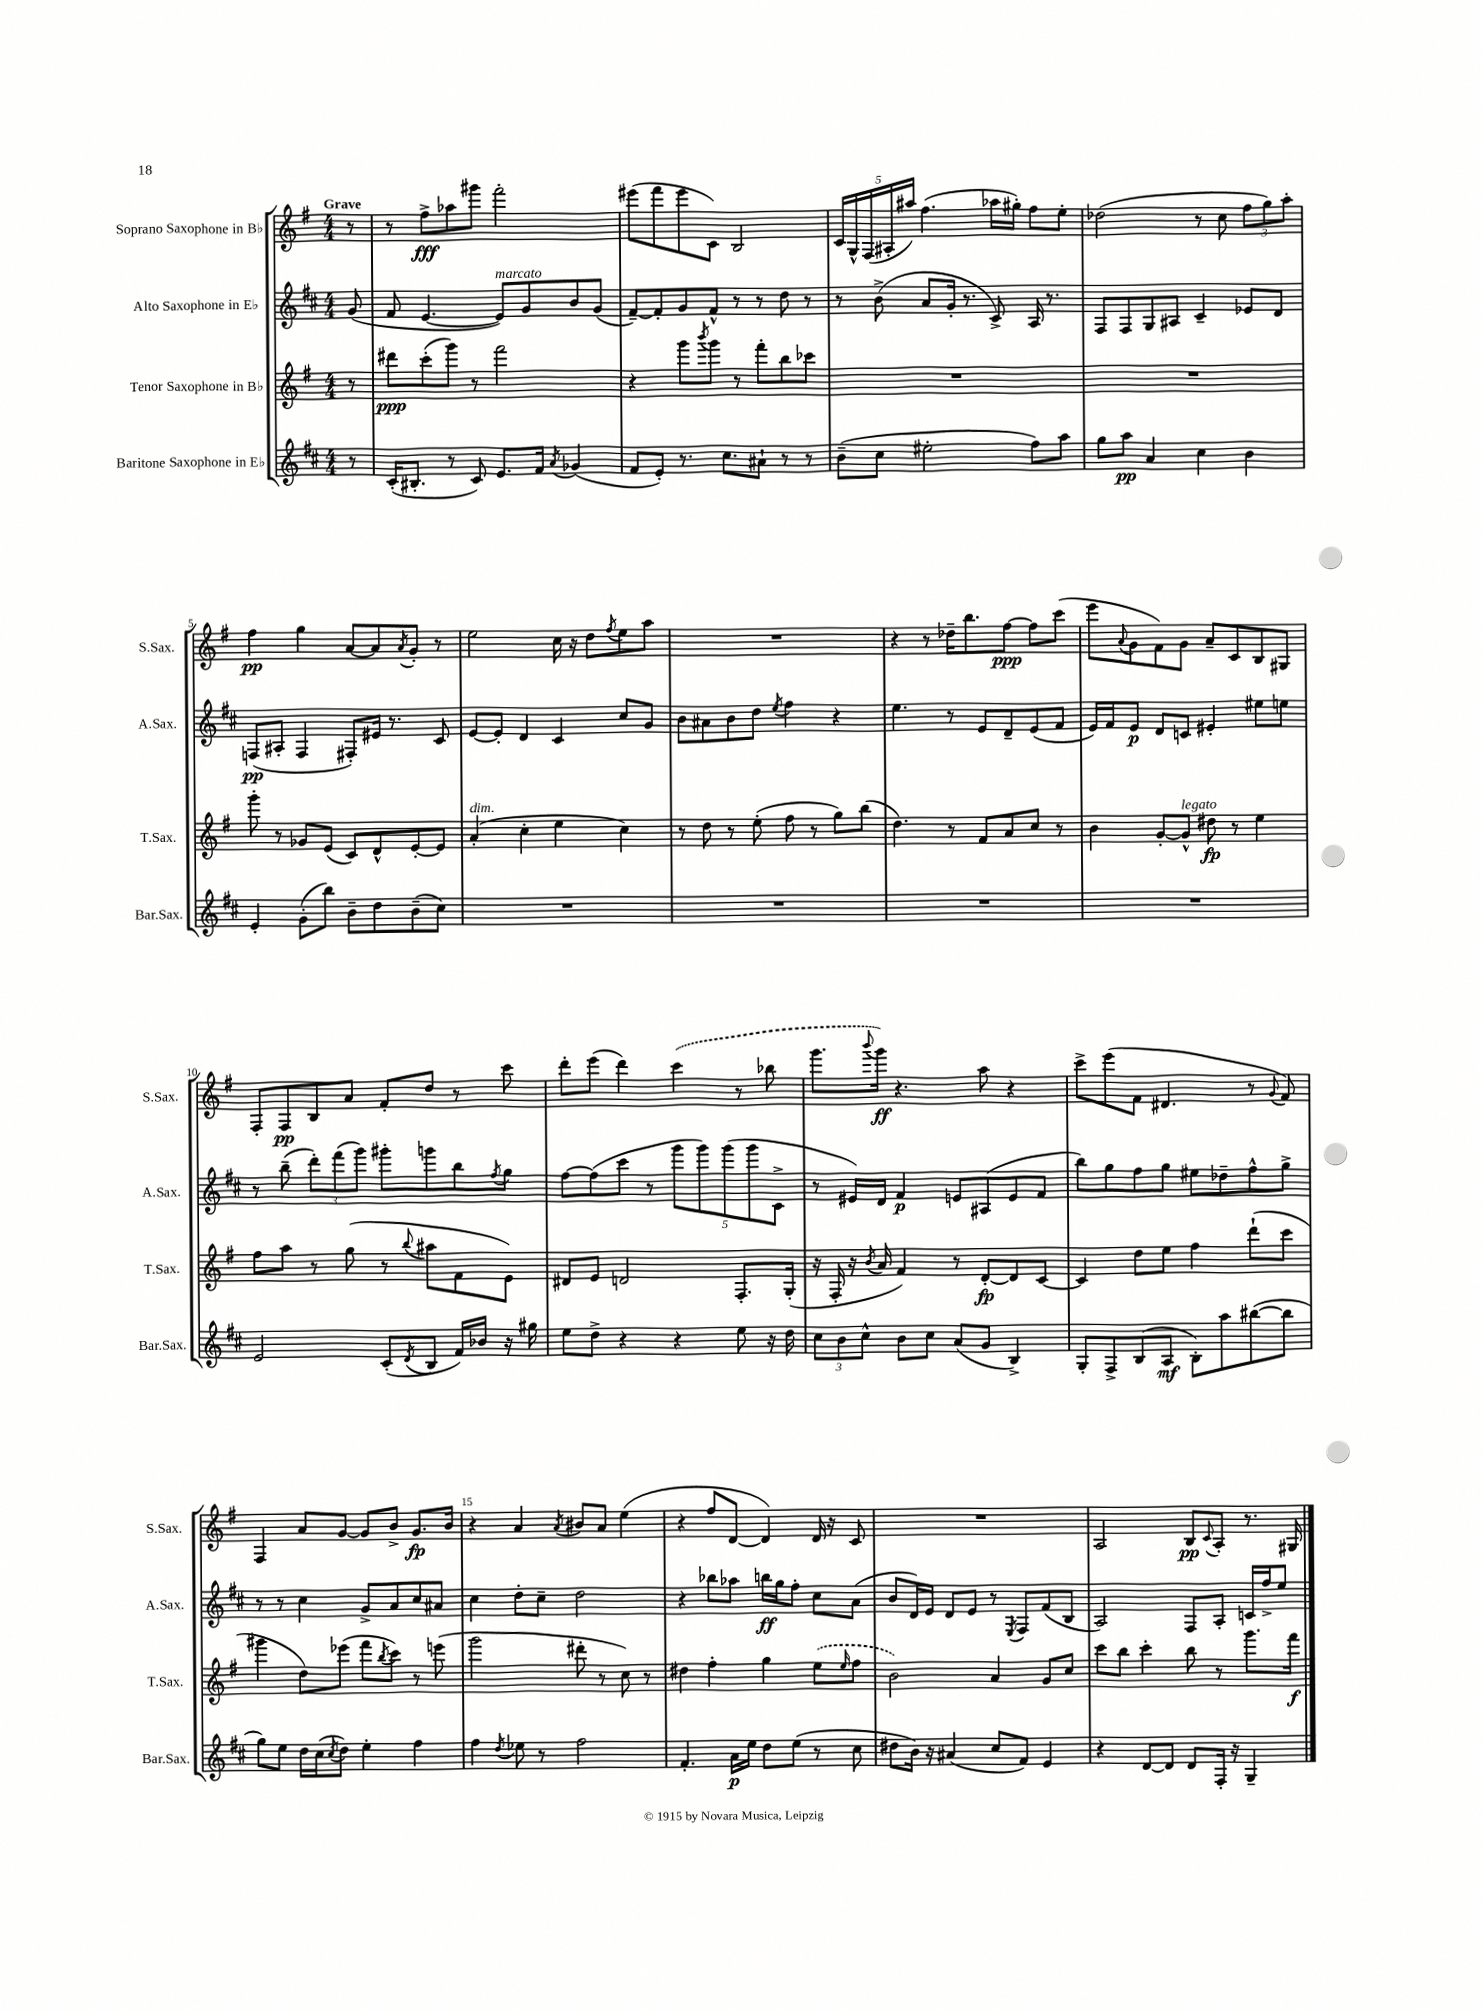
<<
\new StaffGroup <<
\new Staff = "s0" \with { instrumentName = "Soprano Saxophone in Bb" shortInstrumentName = "S.Sax." } {
    \clef treble \key g \major \numericTimeSignature \time 4/4 \partial 8 \tempo "Grave"
    r8 |
    r8 fis''8->\fff aes''8 gis'''8 fis'''2-. |
    eis'''8( fis'''8 eis'''8 c'8) b2 |
    \tuplet 5/4 { c'16 g16-^ fis16( ais16-. ais''16) } fis''4.( aes''16 gis''16-.) fis''8 e''8-. |
    des''2( r8 c''8 \tuplet 3/2 { fis''8 g''8) a''8-. } |
    fis''4\pp g''4 a'8~ a'8 \acciaccatura { a'8 } g'8-. r8 |
    e''2 c''16 r16 d''8 \acciaccatura { fis''8 } e''8 a''8 |
    R1 |
    r4 r8 des''16-- b''8. fis''8~\ppp fis''8 c'''8( |
    e'''8 \appoggiatura { a'8 } g'8 fis'8) g'8 a'8-- c'8 b8 gis8 |
    fis8-. fis8\pp b8 a'8 fis'8-. d''8 r8 c'''8 |
    d'''8-. e'''8( d'''4) \once \slurDashed c'''4( r8 bes''8 |
    g'''8. \appoggiatura { b'''8 } g'''16\ff) r4. a''8 r4 |
    c'''8-> e'''8( fis'8 dis'4. r8 \appoggiatura { g'8 } fis'8) |
    fis4 a'8 g'8~ g'8 b'8-> g'8.\fp b'16 |
    r4 a'4 \acciaccatura { a'8 } bis'8 a'8 e''4( |
    r4 fis''8 d'8~ d'4) d'16 r16 c'8 |
    R1 |
    a2 b8\pp \appoggiatura { c'8 } a8-. r8. gis16 \bar "|." |
}
\new Staff = "s1" \with { instrumentName = "Alto Saxophone in Eb" shortInstrumentName = "A.Sax." } {
    \clef treble \key d \major \numericTimeSignature \time 4/4 \partial 8
    g'8( |
    fis'8 e'4.~ e'8^\markup { \italic "marcato" }) g'8 b'8 g'8( |
    fis'8~--) fis'8-. g'8 fis'8-^ r8 r8 d''8 r8 |
    r8 b'8->( a'8 g'16-. r8. cis'8->) a16 r8. |
    fis8 fis8 g8 ais8 cis'4-- ees'8 d'8 |
    f8\pp( ais8-. f4 fis8-.) eis'16 r8. cis'8 |
    e'8~ e'8-. d'4 cis'4 cis''8 g'8 |
    b'8 ais'8 b'8 d''8 \acciaccatura { e''8 } fis''4 r4 |
    e''4. r8 e'8 d'8-- e'8( fis'8 |
    e'16) fis'16 e'8\p d'8 c'8 eis'4-. eis''8 e''8 |
    r8 b''8--( \tuplet 3/2 { d'''8-.) fis'''8( g'''8) } gis'''8-. g'''8 b''8 \acciaccatura { fis''8 } g''8 |
    fis''8~ fis''8( cis'''8 r8 \tuplet 5/4 { g'''8 g'''8) g'''8( g'''8 cis'8-> } |
    r8 eis'16) d'16 fis'4\p e'8 ais8( e'8 fis'8 |
    b''8) g''8 fis''8 g''8 eis''8 des''8-- fis''8-^ g''8-> |
    r8 r8 cis''4 g'8-> a'8 cis''8 ais'8 |
    cis''4 d''8-. cis''8-- d''2 |
    r4 bes''8 aes''8 b''16\ff g''16 fis''8-. cis''8 a'8( |
    b'8 d'16) e'16 d'8 e'8 r8 \acciaccatura { e8 } fis8 fis'8( b8 |
    a2) fis8 a8-. c'16 fis''16-> e''8 \bar "|." |
}
\new Staff = "s2" \with { instrumentName = "Tenor Saxophone in Bb" shortInstrumentName = "T.Sax." } {
    \clef treble \key g \major \numericTimeSignature \time 4/4 \partial 8
    r8 |
    dis'''8\ppp c'''8-.( g'''8) r8 fis'''2 |
    r4 g'''8 \acciaccatura { b'''8 } g'''8 r8 fis'''8-. b''8 ces'''8 |
    R1 |
    R1 |
    g'''8-. r8 ges'8 e'8( c'8) d'8-^ e'8~-. e'8 |
    a'4-.^\markup { \italic "dim." }( c''4-. e''4 c''4) |
    r8 d''8 r8 e''8-.( fis''8 r8 g''8) b''8( |
    d''4.) r8 fis'8 a'8 c''8 r8 |
    b'4 g'8~-. g'8-^^\markup { \italic "legato" } dis''8\fp r8 e''4 |
    fis''8 a''8 r8 g''8( r8 \appoggiatura { b''8 } ais''8 fis'8 e'8) |
    dis'8 e'8 d'2 fis8.-. g16-.( |
    r16 fis16-. r16 \acciaccatura { b'8 } a'16 fis'4) r8 d'8~-.\fp d'8 c'8~ |
    c'4 d''8 e''8 fis''4 d'''8-!( c'''8 |
    gis'''4 d''8) ees'''8( fis'''8 \acciaccatura { b''8 } c'''8) r8 e'''8( |
    g'''2 dis'''8-. r8 c''8) r8 |
    dis''4 fis''4-. g''4 \once \slurDashed e''8( \grace { e''16 } fis''8 |
    b'2) a'4 g'8 c''8 |
    c'''8 b''8 c'''4-. b''8 r8 g'''8. fis'''16\f \bar "|." |
}
\new Staff = "s3" \with { instrumentName = "Baritone Saxophone in Eb" shortInstrumentName = "Bar.Sax." } {
    \clef treble \key d \major \numericTimeSignature \time 4/4 \partial 8
    r8 |
    cis'16-.( bis8.-. r8 cis'8) e'8. fis'16 \acciaccatura { a'8 } ges'4( |
    fis'8 e'8-.) r8. cis''8. ais'8-! r8 r8 |
    b'8--( cis''8 eis''2-. fis''8) a''8 |
    g''8 a''8\pp a'4 cis''4 b'4 |
    e'4-. g'8-.( b''8) b'8-- d''8 b'8--( cis''8) |
    R1 |
    R1 |
    R1 |
    R1 |
    e'2 cis'8-.( \acciaccatura { d'8 } b8 fis'16) bes'16 r16 gis''16 |
    e''8 d''8-> r4 r4 e''8 r16 d''16 |
    \tuplet 3/2 { cis''8 b'8 cis''8-^ } b'8 cis''8 a'8( g'8 b4->) |
    g8-. fis8-> b8( a8\mf b8-.) a''8 bis''8~( bis''8 |
    g''8) e''8 d''16 cis''16( \acciaccatura { cis''8 } d''8) e''4-. fis''4 |
    fis''4 \acciaccatura { d''8 } ees''8 r8 fis''2 |
    fis'4.-. a'16\p e''16 d''8 e''8( r8 cis''8 |
    dis''8 b'16) r16 ais'4( cis''8 fis'8) e'4 |
    r4 d'8~ d'8 d'8 fis16-. r16 g4-- \bar "|." |
}
>>
>>
\layout { \context { \Score \override BarNumber.break-visibility = ##(#f #t #t) barNumberVisibility = #(every-nth-bar-number-visible 5) } }
